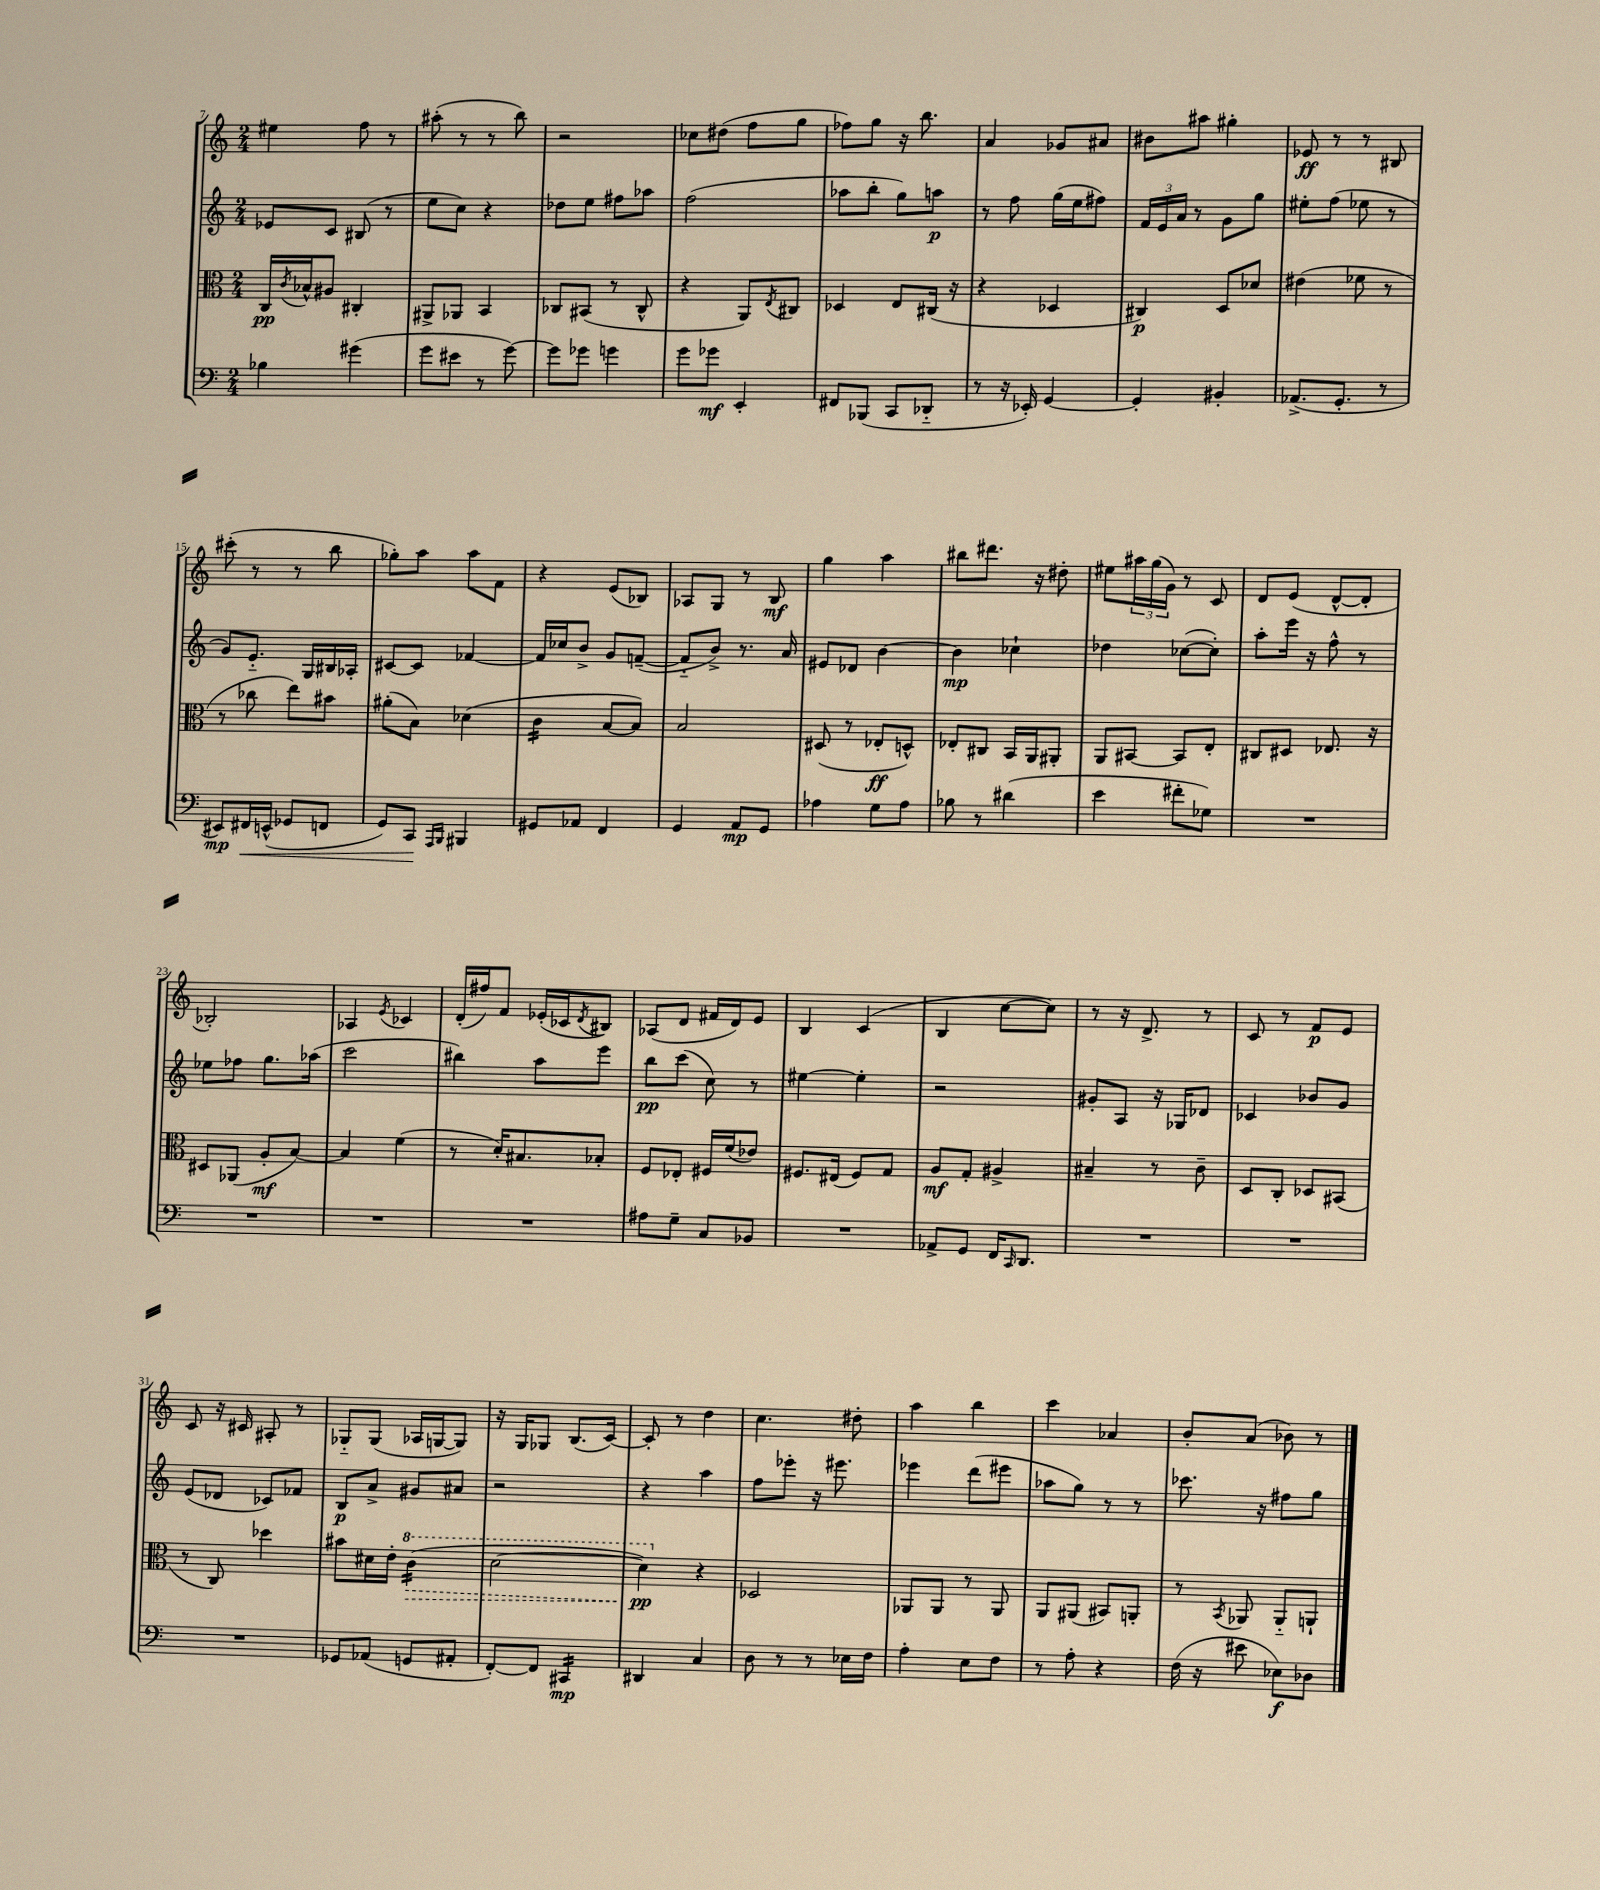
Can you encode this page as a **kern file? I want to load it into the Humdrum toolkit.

**kern	**kern	**kern	**kern
*staff4	*staff3	*staff2	*staff1
*clefF4	*clefC3	*clefG2	*clefG2
*k[]	*k[]	*k[]	*k[]
*M2/4	*M2/4	*M2/4	*M2/4
4B-	16C	8e-	4ee#
.	8qc	.	.
.	16B-^^	.	.
.	8A#	8c	.
(4g#	4C#'	(8B#	8ff
.	.	8r	8r
=	=	=	=
8g	8AA#^	8ee	(8aa#'
8e#	8AA-	8cc)	8r
8r	4BB	4r	8r
[8g)	.	.	8bb)
=	=	=	=
8g]	8C-	8dd-	2r
8g-	(8BB#	8ee	.
4g	8r	8ff#	.
.	8C-^^	8aa-	.
=	=	=	=
8g	4r	(2ff	8cc-
8g-	.	.	(8dd#
4EE'	8AA)	.	8ff
.	8qE	.	.
.	8C#	.	8gg
=	=	=	=
8FF#	4D-	8aa-	8ff-)
(8BBB-	.	8bb'	8gg
8CC	8E	8gg)	16r
.	.	.	8.bb
8DD-'~	(16C#	8aa	.
.	16r	.	.
=	=	=	=
8r	4r	8r	4a
16r	.	8ff	.
16EE-')	.	.	.
[4GG	4D-	(16gg	8g-
.	.	16ee	.
.	.	8ff#)	8a#
=	=	=	=
4GG']	4C#)	24f	8b#
.	.	24e	.
.	.	24a	.
.	.	8r	8aa#
4BB#'	8D	8g	4gg#'
.	8d-	8gg	.
=	=	=	=
(8.AA-^	(4e#	8ee#'	8e-
.	.	(8ff	8r
8.GG'	.	.	.
.	8f-	8ee-	8r
8r	8r	8r	8B#
=	=	=	=
8EE#)	8r	8g)	(8ccc#'
16FF#	8cc-	8.e'~	8r
(16EE^^	.	.	.
8GG-	8ee)	.	8r
.	.	16G	.
8FF	8b#	16B#	8bb
.	.	16A-'	.
=	=	=	=
8GG)	(8a#'	[8c#	8gg-')
8CC	8B)	8c#]	8aa
16qqAAA	.	.	.
16qqBBB	.	.	.
4BBB#	(4d-	[4f-	8aa
.	.	.	8f
=	=	=	=
8GG#	4c	16f-]	4r
.	.	16cc-	.
8AA-	.	8b^	.
4FF	[8B	8g	(8e
.	8B])	([8f~	8B-)
=	=	=	=
4GG	2B	8f'~]	8A-
.	.	8b^)	8G
8AA	.	8.r	8r
8GG	.	.	8B
.	.	16a	.
=	=	=	=
4A-	(8D#	8e#	4gg
.	8r	8d-	.
8G	8E-'	[4b	4aa
8A-	8D^^)	.	.
=	=	=	=
8B-	8E-'	4b]	8bb#
8r	8C#	.	8.ddd#
(4d#	16BB	4cc-`	.
.	16AA	.	16r
.	8AA#'	.	8dd#'
=	=	=	=
4e	8AA	4dd-	8ee#
.	[8BB#	.	24aa#
.	.	.	(24gg
.	.	.	24g)
8f#'	8BB#]	([8cc-	8r
8G-)	8E'	8cc-'])	8c
=	=	=	=
2r	8C#	8aa'	8d
.	8D#	16eee	(8e
.	.	16r	.
.	8.E-	8ff^^	[8d^^
.	.	8r	8d']
.	16r	.	.
=	=	=	=
2r	8D#	8ee-	2B-')
.	(8AA-	8ff-	.
.	8A'	8.gg	.
.	[8B)	.	.
.	.	(16aa-	.
=	=	=	=
2r	4B]	2ccc	4A-
.	.	.	8qe
.	(4f	.	4c-
=	=	=	=
2r	8r	4bb#)	(16d'
.	.	.	16ff#)
.	16d')	.	8f
.	8.B#	.	.
.	.	8aa	(16e-'
.	.	.	16c-
.	.	.	8qd
.	8B-'	8eee	8B#)
=	=	=	=
8A#	8F	8bb	(8A-
8G~	8E-'	(8ccc	8d
8C	16F#	8cc)	16f#
.	(16f	.	16d)
8BB-	8e-)	8r	8e
=	=	=	=
2r	8.F#	[4ee#	4B
.	(16E#	.	.
.	8F#)	4ee#']	(4c
.	8G	.	.
=	=	=	=
8AA-^	8A	2r	4B
8GG	8G'	.	.
16FF	4A#^	.	[8cc
16qqCC	.	.	.
8.DD	.	.	.
.	.	.	8cc])
=	=	=	=
2r	4B#~	8g#'	8r
.	.	8A	16r
.	.	.	8.d^
.	8r	16r	.
.	.	16G-	.
.	8c~	8d-	8r
=	=	=	=
2r	8D	4c-	8c
.	8C'	.	8r
.	8D-	8b-	8f
.	(8BB#	8g	8e
=	=	=	=
2r	8r	(8e	8c
.	8C)	8d-	16r
.	.	.	16c#
.	4dd-	8c-)	8A#'
.	.	8f-	8r
=	=	=	=
8GG-	8b#	8B	8G-'~
(8AA-	16d#	8a^	(8G-
.	16e'	.	.
8GG	(4cc	8g#	16A-
.	.	.	[16G
8AA#'	.	8a#	8G])
=	=	=	=
[8FF')	[2dd	2r	16r
.	.	.	16G
8FF]	.	.	8G-
4CC#	.	.	(8.B
.	.	.	[16c)
=	=	=	=
4DD#	4dd])	4r	8c']
.	.	.	8r
4C	4r	4aa	4dd
=	=	=	=
8D	2D-	8ff	4.cc
8r	.	8eee-'	.
8r	.	16r	.
.	.	8.eee#	.
16E-	.	.	8dd#'
16F	.	.	.
=	=	=	=
4A'	8AA-	4eee-	4aa
.	8AA-	.	.
8E	8r	(8ddd	4bb
8F	8AA-	8eee#	.
=	=	=	=
8r	8AA	8aa-	4ccc
8A'	(8AA#	8gg)	.
4r	8BB#)	8r	4a-
.	8AA'	8r	.
=	=	=	=
(16F	8r	8.ccc-	8b'
16r	.	.	.
.	8qBB	.	.
8e#	8AA-	.	(8a
.	.	16r	.
8E-)	8AA-'~	8ff#	8b-)
8D-	8AA`	8gg	8r
==	==	==	==
*-	*-	*-	*-
